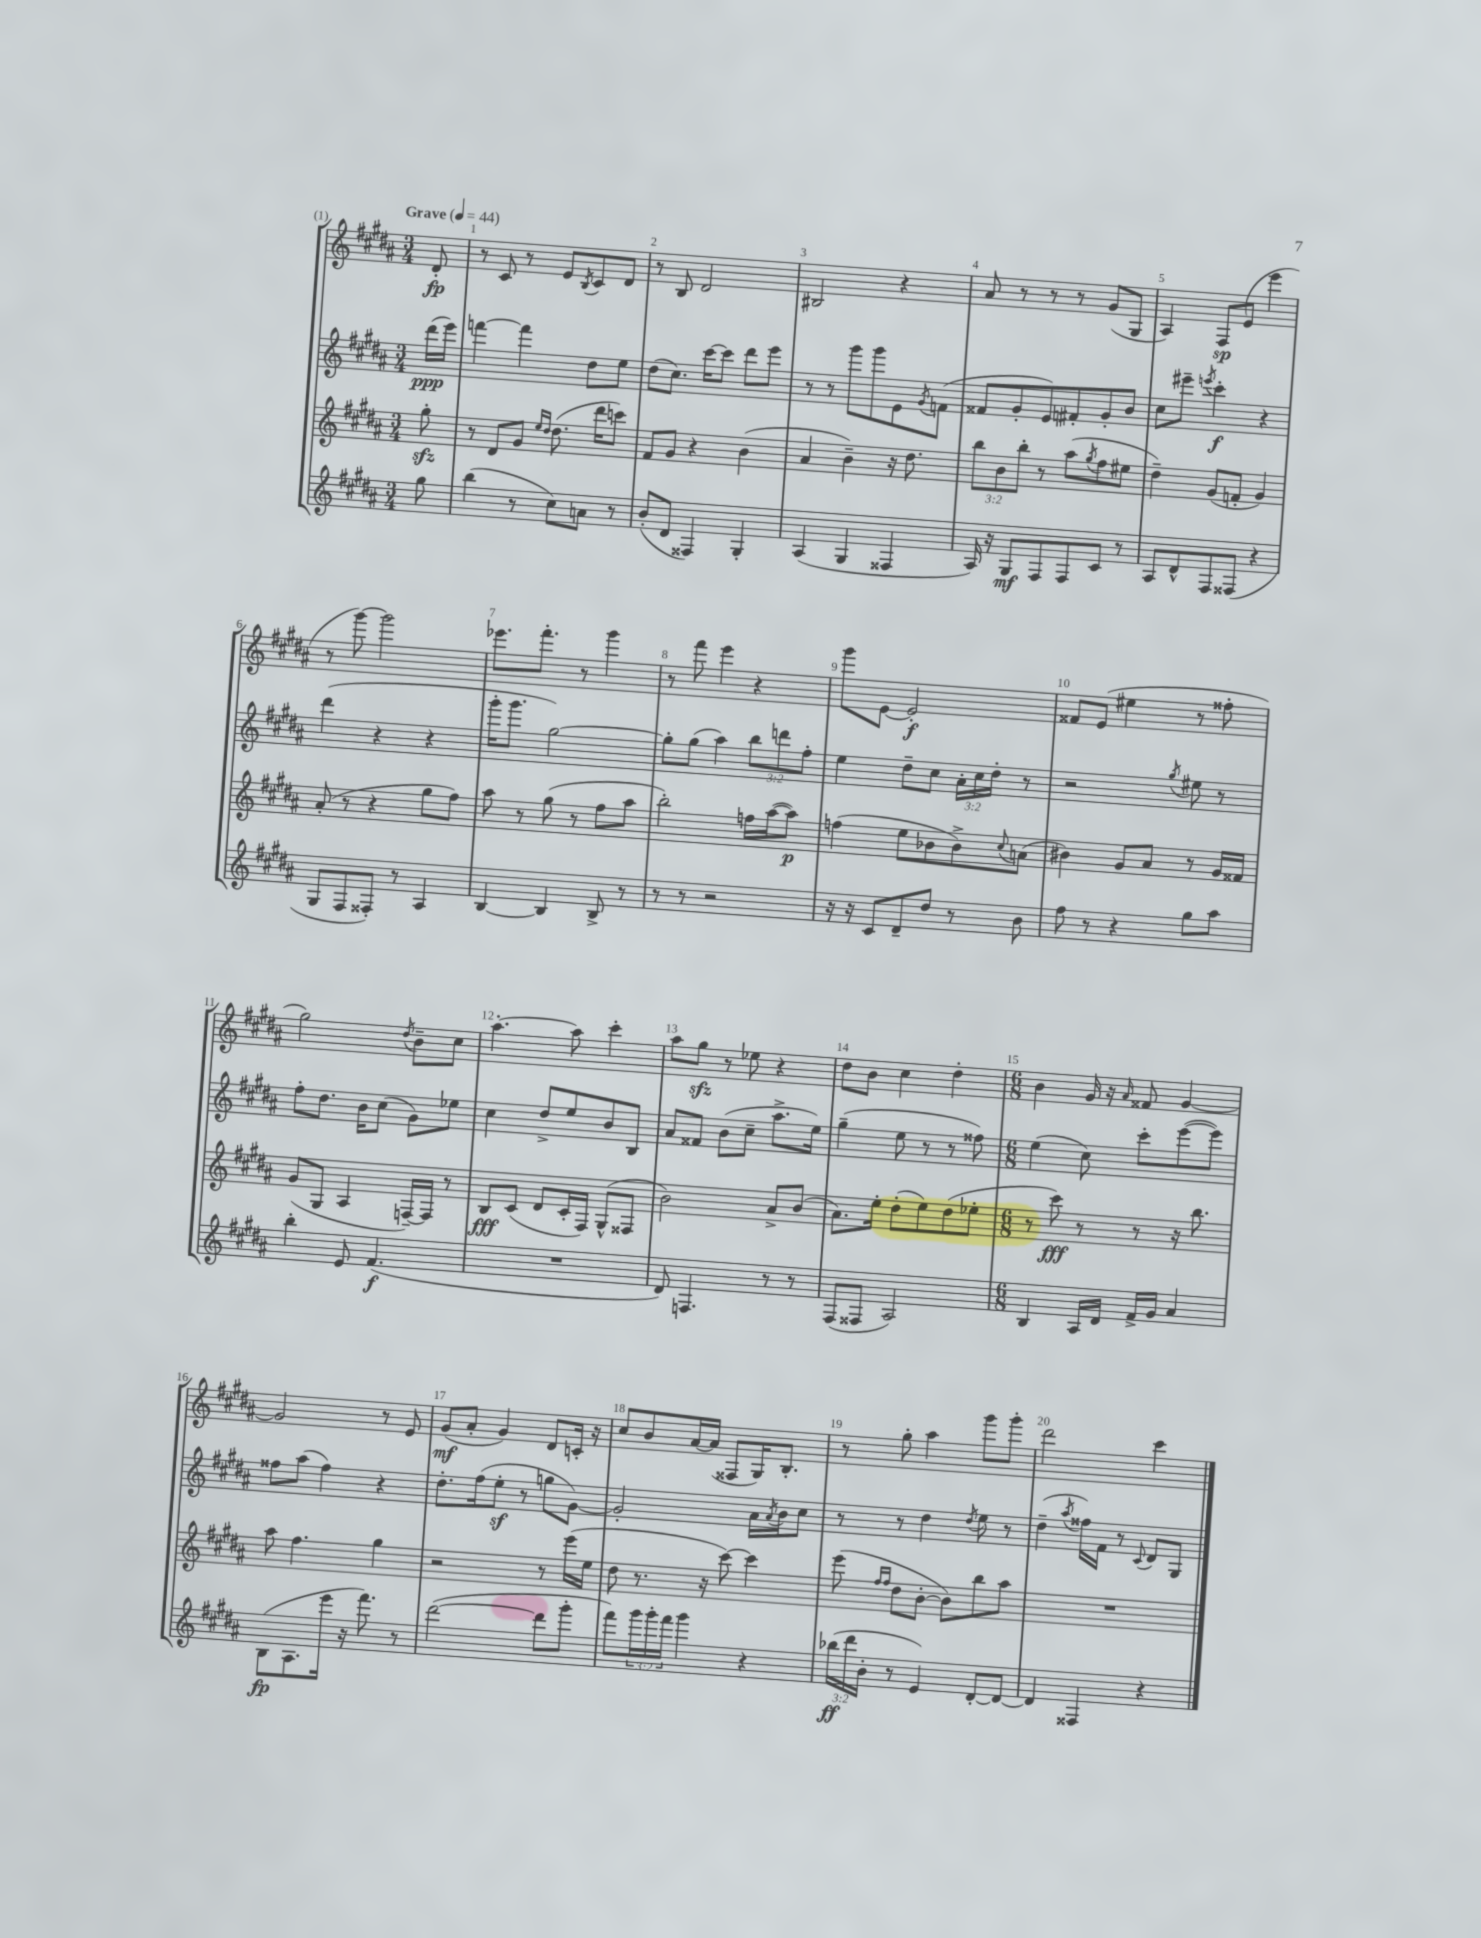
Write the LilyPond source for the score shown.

<<
\new StaffGroup <<
\new Staff = "s0" {
    \clef treble \key b \major \numericTimeSignature \time 3/4 \partial 8 \tempo "Grave" 4 = 44
    dis'8-.\fp |
    r8 cis'8 r8 e'8 \acciaccatura { b8 } cis'8 dis'8 |
    r8 b8 dis'2 |
    bis2 r4 |
    ais'8 r8 r8 r8 gis'8( gis8 |
    ais4) fis8\sp e'8( e'''4 |
    r8 gis'''8~) gis'''2 |
    ees'''8. fis'''8.-. r8 gis'''4 |
    r8 fis'''8 e'''4 r4 |
    gis'''8 e'8~ e'2-.\f |
    fisis'8 e'8( eis''4 r8 fisis''8-. |
    gis''2) \acciaccatura { dis''8 } b'8-- cis''8 |
    ais''4.~-. ais''8 cis'''4-. |
    ais''8 gis''8\sfz r8 ees''8 r4 |
    dis''8 b'8 cis''4 dis''4-. |
    \numericTimeSignature \time 6/8 b'4 gis'16 r16 \grace { ais'16 } fisis'8 gis'4~ |
    gis'2 r8 e'8 |
    gis'8\mf( ais'8-. gis'4) dis'8 c'16-. r16 |
    cis''8 b'8 ais'16~ ais'16( fisis8 gis16) b8.-. |
    r8 gis''8-. ais''4 gis'''8 gis'''8-. |
    dis'''2 cis'''4 \bar "|." |
}
\new Staff = "s1" {
    \clef treble \key b \major \numericTimeSignature \time 3/4 \override Staff.TupletNumber.text = #tuplet-number::calc-fraction-text \partial 8
    dis'''16\ppp( e'''16) |
    f'''4~ f'''4 dis''8 e''8 |
    dis''8( cis''8.) cis'''16~ cis'''8 dis'''8 e'''8 |
    r8 r8 gis'''8 gis'''8 e'8 \acciaccatura { gis'8 } f'8( |
    fisis'8 gis'8-. e'8) fis'8-. gis'8-. b'8 |
    cis''8 eis'''8-- \acciaccatura { e'''8 } cis'''4-.\f r4 |
    dis'''4( r4 r4 |
    gis'''16-. gis'''8. gis''2~) |
    gis''8-. gis''8( ais''4) \tuplet 3/2 { b''8 d'''8 fis''8-. } |
    e''4 dis''8-- cis''8 \tuplet 3/2 { ais'16-. cis''16 dis''16-. } r8 |
    r2 \acciaccatura { gis''8 } eis''8 r8 |
    fis''8-. dis''8. b'16 cis''8( gis'8) ees''8 |
    cis''4 dis''8-> e''8 b'8 b8 |
    ais'8 fisis'8 b'8( cis''8-- ais''8.-> e''16) |
    gis''4--( e''8 r8 r8 fisis''8) |
    \numericTimeSignature \time 6/8 e''4( cis''8) cis'''8-. e'''8~( e'''8) |
    fisis''8 ais''8( fisis''4) r4 |
    dis''8.-. fis''16( e''8-.\sf r8 g''8 gis'8~) |
    gis'2-. ais'16 \acciaccatura { ais'8 } b'16 cis''8 |
    r8 r8 dis''4 \acciaccatura { dis''8 } e''8 r8 |
    dis''4--( \acciaccatura { ais''8 } fisis''16) fis'16 r8 \appoggiatura { cis'8 } dis'8 gis8 \bar "|." |
}
\new Staff = "s2" {
    \clef treble \key b \major \numericTimeSignature \time 3/4 \override Staff.TupletNumber.text = #tuplet-number::calc-fraction-text \partial 8
    gis''8-.\sfz |
    r8 dis'8 gis'8 \grace { e''16 dis''16 } dis''8.( dis'''16 c'''8) |
    fis'8 gis'8 r4 b'4( |
    ais'4 b'4--) r16 dis''8. |
    \tuplet 3/2 { b''8 b'8 b''8-. } r8 ais''8( \acciaccatura { gis''8 } fis''8 eis''8 |
    dis''4--) gis'8( f'8-. gis'4) |
    ais'8-.( r8 r4 gis''8 fis''8) |
    ais''8 r8 gis''8( r8 fis''8 ais''8 |
    b''2-.) f''16 ais''16~( ais''8\p) |
    f''4( e''8 bes'8 bes'8->) \appoggiatura { cis''8 } a'8( |
    bis'4) gis'8 ais'8 r8 gis'16 fisis'16 |
    gis'8( gis8 ais4 f16~--) f16 r8 |
    b8\fff cis'8( dis'8 cis'16-. fis16) gis8-^( fisis8 |
    b'2) ais'8-> b'8( |
    ais'8.) e''16-. dis''8-.( e''8) dis''8( ees''8-. |
    \numericTimeSignature \time 6/8 r8 cis'''8\fff) r8 r8 r16 b''8. |
    ais''8 fis''4. gis''4 |
    r2 r8 e'''16( e''16 |
    dis''8 r8. r16 cis'''8~) cis'''4 |
    e'''8( \grace { fis''16 fis''16 } dis''8 b'8~-. b'8) b''8 ais''8 |
    R2. \bar "|." |
}
\new Staff = "s3" {
    \clef treble \key b \major \numericTimeSignature \time 3/4 \override Staff.TupletNumber.text = #tuplet-number::calc-fraction-text \partial 8
    gis''8 |
    b''4( r8 cis''8) a'8 r8 |
    b'8-.( dis'8 fisis4) gis4-. |
    ais4( gis4 fisis4 |
    ais16) r16 gis8\mf fis8 fis8 cis'8 r8 |
    ais8 dis'8-^ fis8 fisis8( r4 |
    gis8 fis8 fisis8-.) r8 ais4 |
    b4~ b4 b8-> r8 |
    r8 r8 r2 |
    r16 r16 cis'8 dis'8-- dis''8 r8 b'8 |
    fis''8 r8 r4 gis''8 ais''8 |
    b''4-. e'8 fis'4.\f( |
    R2. |
    dis'8) f4. r8 r8 |
    fis8( fisis8 ais2) |
    \numericTimeSignature \time 6/8 b4 ais16 dis'16 fis'16-> gis'16 ais'4 |
    b8\fp( ais8. e'''16 r16 fis'''8.) r8 |
    dis'''2~( dis'''8 gis'''8-. |
    fis'''8) \tuplet 3/2 { gis'''16 gis'''16-. fis'''16 } gis'''4 r4 |
    \tuplet 3/2 { bes''16\ff( dis'''16 b'16-. } r8 e'4) dis'8~-. dis'8~ |
    dis'4 fisis4 r4 \bar "|." |
}
>>
>>
\layout { \context { \Score \override BarNumber.break-visibility = ##(#f #t #t) barNumberVisibility = #all-bar-numbers-visible } }
